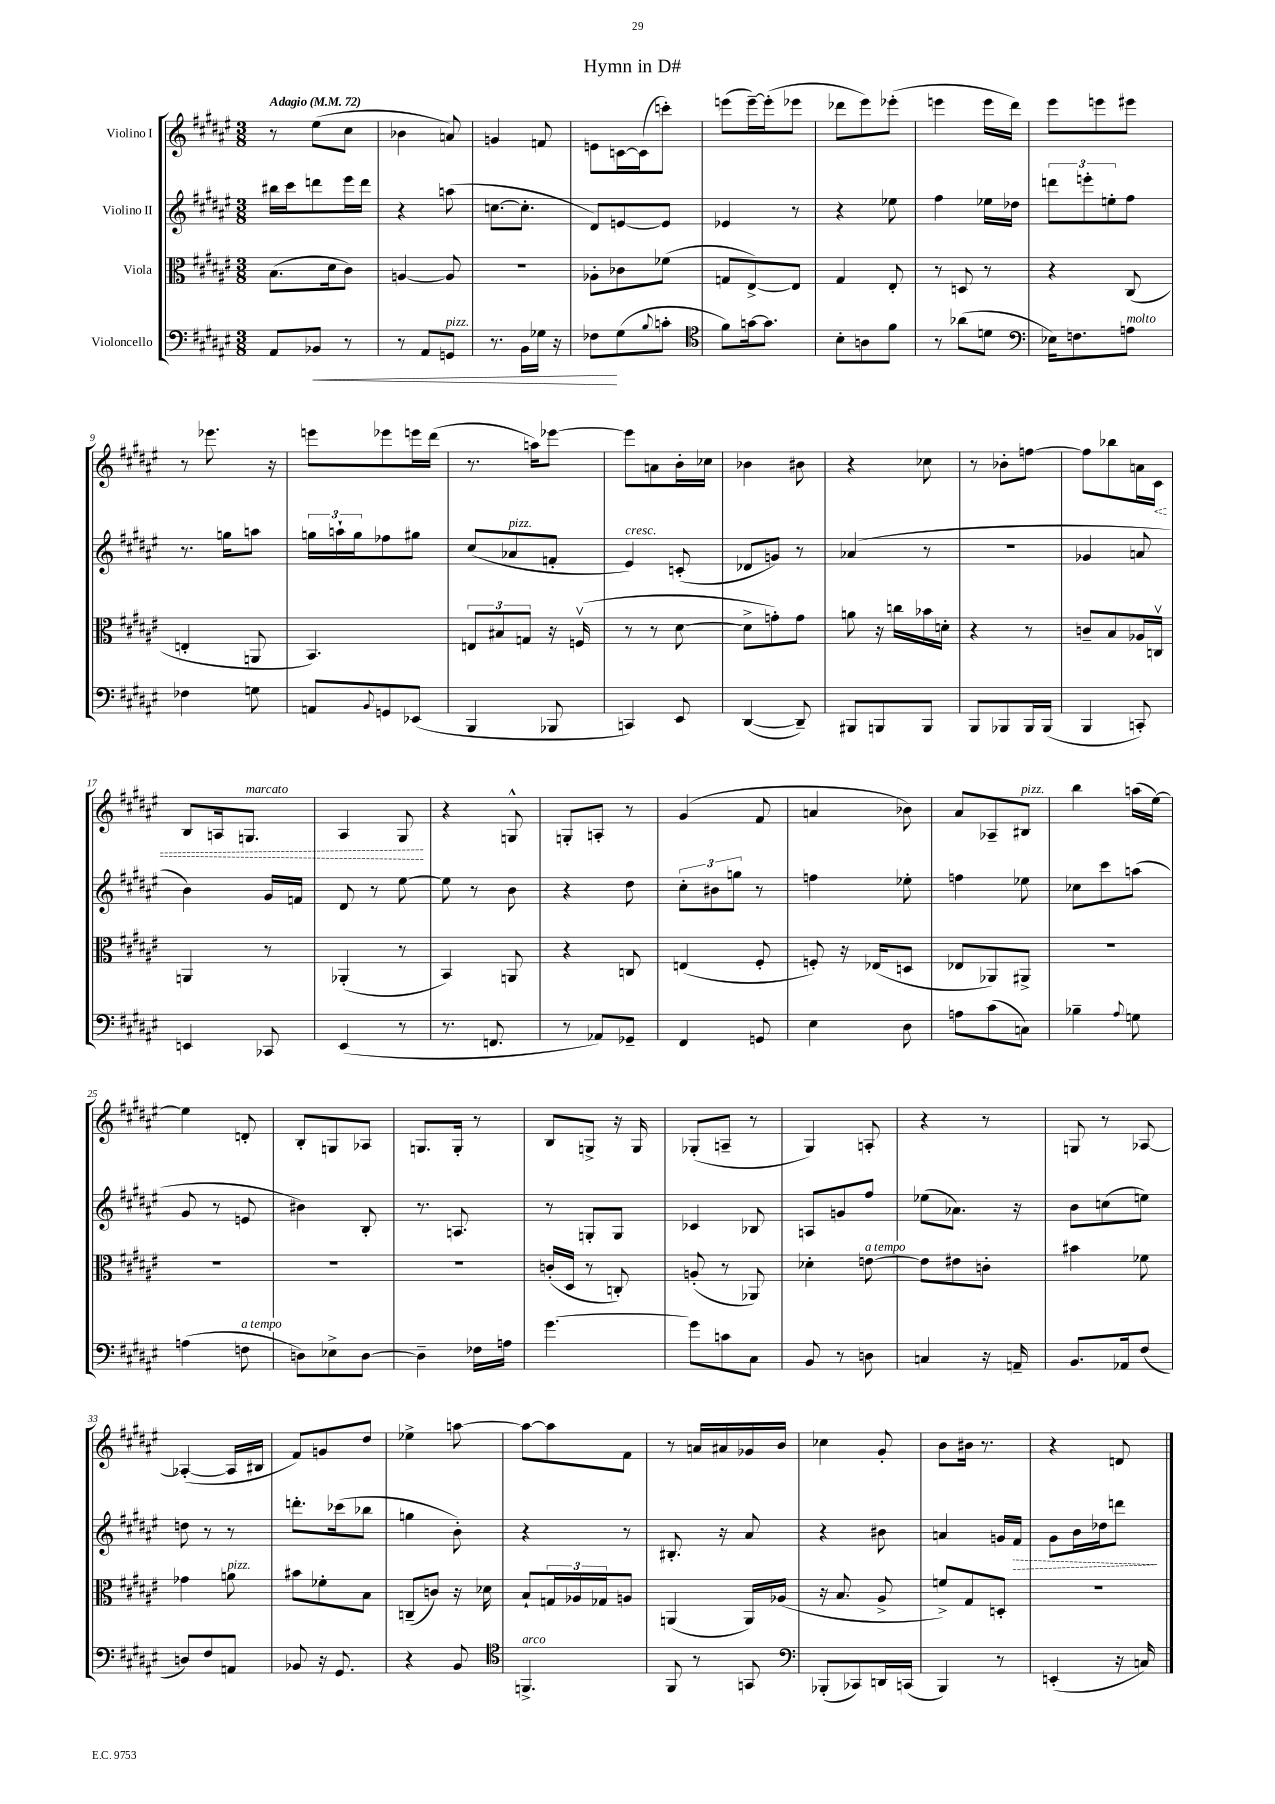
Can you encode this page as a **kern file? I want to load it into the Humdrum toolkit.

**kern	**dynam	**kern	**kern	**dynam	**kern	**dynam
*part4	*part4	*part3	*part2	*part2	*part1	*part1
*staff4	*staff4	*staff3	*staff2	*staff2	*staff1	*staff1
*I"Violoncello	*	*I"Viola	*I"Violino II	*	*I"Violino I	*
*clefF4	*	*clefC3	*clefG2	*	*clefG2	*
*k[f#c#g#d#a#e#]	*	*k[f#c#g#d#a#e#]	*k[f#c#g#d#a#e#]	*	*k[f#c#g#d#a#e#]	*
*M3/8	*	*M3/8	*M3/8	*	*M3/8	*
*MM72	*	*MM72	*MM72	*	*MM72	*
=1	=1	=1	=1	=1	=1	=1
!	!	!	!	!	!LO:TX:a:B:t=Adagio	!
8AA#/L	.	(8.B\L	16bb#X\LL	.	8r	.
.	.	.	16ccc#\J	.	.	.
!	!LO:HP:b	!	!	!	!	!
8BB-X/J	<	.	8dddn\	.	(8ee#\L	.
.	.	16d#\k	.	.	.	.
8r	.	8c#\J)	16eee#\L	.	8cc#\J	.
.	.	.	16ddd\JJ	.	.	.
=2	=2	=2	=2	=2	=2	=2
8r	.	[4An/	4r	.	4b-X\	.
8AA#/L	.	.	.	.	.	.
!LO:TX:a:i:t=pizz.	!	!	!	!	!	!
8GGn/J	.	8A/]	(8aan\	.	8an/)	.
=3	=3	=3	=3	=3	=3	=3
8.r	.	4.r	[8.ccn\L	.	4gn/	.
16BB\LL	.	.	8.cc'\J]	.	.	.
16G-X\JJ	.	.	.	.	8fn/	.
16r	.	.	.	.	.	.
=4	=4	=4	=4	=4	=4	=4
8F-X\L	.	8A-X'\L	8d#/L)	.	8en\L	.
(8G#\	[	8c-X\	[8en/	.	[16cn\L	.
.	.	.	.	.	(16c\J]	.
8qqB/	.	.	.	.	.	.
8cn'\J	.	(8f-X\J	8e/J]	.	8cccn'\J)	.
=5	=5	=5	=5	=5	=5	=5
*clefC4	*	*	*	*	*	*
8f#\L)	.	8Gn/L	4e-X/	.	(8eeen\L	.
[16gn\k	.	[8E#^/)	.	.	[16eee~\L)	.
8.g\J]	.	.	.	.	(16eee'\J]	.
.	.	8E#/J]	8r	.	8eee-X\J	.
=6	=6	=6	=6	=6	=6	=6
8B'\L	.	4G#/	4r	.	8ddd-X\L	.
8An\	.	.	.	.	8eee#\)	.
8f#\J	.	8E#'/	8ee-X\	.	(8eee-X'\J	.
=7	=7	=7	=7	=7	=7	=7
8r	.	8r	4ff#\	.	4eeen\	.
(8a-X\L	.	8Dn/	.	.	.	.
8dn\J	.	8r	16ee-X\LL	.	16eee\LL	.
.	.	.	16dd-X\JJ	.	16ddd#\JJ)	.
=8	=8	=8	=8	=8	=8	=8
*clefF4	*	*	*	*	*	*
16E-X\KL)	.	4r	12dddn\L	.	8eee#\L	.
8.Fn\	.	.	.	.	.	.
.	.	.	12eeen'\	.	.	.
.	.	.	.	.	8eeen\	.
.	.	.	12een'\	.	.	.
!LO:TX:a:i:t=molto	!	!	!	!	!	!
8An\J	.	(8C#/	8ff#\J	.	8eee#X\J	.
!!LO:LB:g=z
=9	=9	=9	=9	=9	=9	=9
4F-X\	.	4En'/	8.r	.	8r	.
.	.	.	.	.	8.eee-X\	.
.	.	.	16ggn\KL	.	.	.
8Gn\	.	8AAn/	8aan\J	.	.	.
.	.	.	.	.	16r	.
=10	=10	=10	=10	=10	=10	=10
8AAn/L	.	4.BB/)	24ggn\LL	.	8eeen\L	.
.	.	.	24aan`\	.	.	.
.	.	.	24gg\J	.	.	.
8qqBB/	.	.	.	.	.	.
8GGn/	.	.	8ff-X\	.	8eee-X\	.
(8EE-X/J	.	.	8gg#X\J	.	16eeen\L	.
.	.	.	.	.	(16ddd#\JJ	.
=11	=11	=11	=11	=11	=11	=11
4BBB/	.	12En/L	(8cc#/L	.	8.r	.
.	.	12B#X/	.	.	.	.
!	!	!	!LO:TX:a:i:t=pizz.	!	!	!
.	.	.	8a-X/	.	.	.
.	.	12Gn/J	.	.	.	.
.	.	.	.	.	16aan\KL)	.
8BBB-X/	.	16r	8fn'/J	.	[8eee-X\J	.
.	.	(16Fnv/	.	.	.	.
=12	=12	=12	=12	=12	=12	=12
!	!	!	!LO:TX:a:i:t=cresc.	!	!	!
4CCn/)	.	8r	4e#/)	.	8eee-\L]	.
.	.	8r	.	.	8an\	.
8EE#/	.	[8d#\	(8cn'/	.	16b'\L	.
.	.	.	.	.	16cc-X\JJ	.
=13	=13	=13	=13	=13	=13	=13
([4DD#/	.	8d#^\L]	8d-X/L	.	4b-X\	.
.	.	8gn'\)	8gn/J)	.	.	.
8DD#~/])	.	8g\J	8r	.	8b#X\	.
=14	=14	=14	=14	=14	=14	=14
8BBB#X/L	.	8an\	(4a-X/	.	4r	.
8BBBn/	.	16r	.	.	.	.
.	.	16ccn\LL	.	.	.	.
8BBB/J	.	16b-X\	8r	.	8cc-X\	.
.	.	16dn'\JJ	.	.	.	.
=15	=15	=15	=15	=15	=15	=15
8BBB/L	.	4r	4.r	.	8r	.
8BBB-X/	.	.	.	.	8b-X'\L	.
16BBB-/L	.	8r	.	.	[8ffn\J	.
(16BBB-/JJ	.	.	.	.	.	.
=16	=16	=16	=16	=16	=16	=16
4BBB/	.	8cn~/L	4g-X/	.	8ff\L]	.
.	.	8B/	.	.	8bb-X\	.
8CCn'/)	.	16A-X/L	8an/	.	16an\L	.
!	!	!	!	!	!	!LO:HP:b
.	.	16Cnv/JJ	.	.	16c#\JJ	<
!!LO:LB:g=z
=17	=17	=17	=17	=17	=17	=17
4EEn/	.	4AAn/	4b\)	.	8B/L	.
.	.	.	.	.	16An/k	.
!	!	!	!	!	!LO:TX:a:i:t=marcato	!
.	.	.	.	.	8.Gn/J	.
8CC-X/	.	8r	16g#/LL	.	.	.
.	.	.	16fn/JJ	.	.	.
=18	=18	=18	=18	=18	=18	=18
(4EE#/	.	(4AA-X'/	8d#/	.	4A#/	.
.	.	.	8r	.	.	.
8r	.	8r	[8ee#\	.	8G#/	.
.	.	.	.	.	.	[
=19	=19	=19	=19	=19	=19	=19
8.r	.	4BB/)	8ee#\]	.	4r	.
.	.	.	8r	.	.	.
8.FFn/	.	.	.	.	.	.
.	.	8AAn/	8b\	.	8Gn^^/	.
=20	=20	=20	=20	=20	=20	=20
8r	.	4r	4r	.	8Gn'/L	.
8AA-X/L)	.	.	.	.	8An'/J	.
8GG-X~/J	.	8Cn/	8dd#\	.	8r	.
=21	=21	=21	=21	=21	=21	=21
4FF#/	.	(4En/	12cc#'\L	.	(4g#/	.
.	.	.	12b#X\	.	.	.
.	.	.	12ggn\J	.	.	.
8GGn/	.	8F#'/	8r	.	8f#/	.
=22	=22	=22	=22	=22	=22	=22
4E#\	.	8Fn'/)	4ffn\	.	4an/	.
.	.	16r	.	.	.	.
.	.	(16E-X/KL	.	.	.	.
8D#\	.	8Dn/J	8ee-X'\	.	8b-X\)	.
=23	=23	=23	=23	=23	=23	=23
8An\L	.	8E-X/L	4ffn\	.	8a#/L	.
(8c#\	.	8AA-X/)	.	.	8A-X~/	.
!	!	!	!	!	!LO:TX:a:i:t=pizz.	!
8Cn\J)	.	8AA#X^/J	8ee-X\	.	8B#X/J	.
=24	=24	=24	=24	=24	=24	=24
4B-X~\	.	4.r	8cc-X\L	.	4bb\	.
.	.	.	8ccc#\	.	.	.
8qqA#/	.	.	.	.	.	.
8Gn\	.	.	(8aan\J	.	(16aan\LL	.
.	.	.	.	.	[16ee#\JJ)	.
!!LO:LB:g=z
=25	=25	=25	=25	=25	=25	=25
(4An\	.	4.r	8g#/	.	4ee#\]	.
.	.	.	8r	.	.	.
!LO:TX:a:i:t=a tempo	!	!	!	!	!	!
8Fn\	.	.	8en/	.	8dn'/	.
=26	=26	=26	=26	=26	=26	=26
8Dn\L)	.	4.r	4b#X\)	.	8B'/L	.
8E-X^\	.	.	.	.	8Gn/	.
[8D\J	.	.	8B'/	.	8A-X/J	.
=27	=27	=27	=27	=27	=27	=27
4D~\]	.	4.r	8.r	.	8.Gn/L	.
.	.	.	8.An/	.	16G'/Jk	.
16F-X\LL	.	.	.	.	8r	.
16An\JJ	.	.	.	.	.	.
=28	=28	=28	=28	=28	=28	=28
[4.g#\	.	(16cn'/LL	8r	.	8B/L	.
.	.	16D#/JJ	.	.	.	.
.	.	8r	8Gn'/L	.	8Gn^/J	.
.	.	8Cn'/)	8G/J	.	16r	.
.	.	.	.	.	16G/	.
=29	=29	=29	=29	=29	=29	=29
8g#\L]	.	(8An'/	4c-X/	.	(8G-X'/L	.
8cn\	.	8r	.	.	8An~/J	.
8C#\J	.	8AA-X/)	8B-X/	.	8r	.
=30	=30	=30	=30	=30	=30	=30
8BB/	.	4d-X'\	8An/L	.	4G#/)	.
8r	.	.	8gn/	.	.	.
!	!	!LO:TX:a:i:t=a tempo	!	!	!	!
8Dn\	.	[8en\	8ff#/J	.	8An'/	.
=31	=31	=31	=31	=31	=31	=31
4Cn/	.	8e\L]	(8ee-X\L	.	4r	.
.	.	8e#X\	8.a-X\J)	.	.	.
16r	.	8cn'\J	.	.	8r	.
16AAn~/	.	.	16r	.	.	.
=32	=32	=32	=32	=32	=32	=32
8.BB/L	.	4b#X\	8b\L	.	8Gn/	.
.	.	.	(8ccn\	.	8r	.
16AA-X/k	.	.	.	.	.	.
(8F#/J	.	8f-X\	8een\J)	.	[8A-X/	.
!!LO:LB:g=z
=33	=33	=33	=33	=33	=33	=33
8Dn/L)	.	4g-X\	8ddn\	.	(4A-X'/_	.
8F#/	.	.	8r	.	.	.
!	!	!LO:TX:a:i:t=pizz.	!	!	!	!
8AAn/J	.	8an\	8r	.	16A-/LL]	.
.	.	.	.	.	16B#X/JJ	.
=34	=34	=34	=34	=34	=34	=34
8BB-X/	.	8b#X\L	8.dddn'\L	.	8f#/L)	.
16r	.	8f-X'\	.	.	8gn/	.
8.GG#/	.	.	(16ccc-X\k	.	.	.
.	.	8B\J	8bb-X\J	.	8dd#/J	.
=35	=35	=35	=35	=35	=35	=35
4r	.	(8Cn~/L	4ggn\	.	4ee-X^\	.
.	.	8cn/J)	.	.	.	.
8BB/	.	16r	8b'\)	.	[8aan\	.
.	.	16d-X\	.	.	.	.
=36	=36	=36	=36	=36	=36	=36
*clefC4	*	*	*	*	*	*
!LO:TX:a:i:t=arco	!	!	!	!	!	!
4.FFn^/	.	8B`/L	4r	.	8aa\L_	.
.	.	24Gn/L	.	.	8aa\]	.
.	.	24A-X/	.	.	.	.
.	.	24G-X/J	.	.	.	.
.	.	8An/J	8r	.	8f#\J	.
=37	=37	=37	=37	=37	=37	=37
8FF#/	.	(4AAn/	8.B#X'/	.	8r	.
8r	.	.	.	.	16an/LL	.
.	.	.	16r	.	16a#X/	.
8GGn/	.	16AA/LL)	8a#/	.	16g-X/	.
.	.	(16A-X/JJ	.	.	16b/JJ	.
=38	=38	=38	=38	=38	=38	=38
*clefF4	*	*	*	*	*	*
(8BBB-X'/L	.	16r	4r	.	4cc-X\	.
.	.	8.B/	.	.	.	.
8CC-X/)	.	.	.	.	.	.
16DDn/L	.	8A#^/	8b#X\	.	8g#'/	.
(16CCn/JJ	.	.	.	.	.	.
=39	=39	=39	=39	=39	=39	=39
4BBB/)	.	8fn^/L)	4an/	.	8b\L	.
.	.	8G#/	.	.	16b#X\Jk	.
.	.	.	.	.	8.r	.
8r	.	8Dn'/J	16gn/LL	.	.	.
!	!	!	!	!LO:HP:b	!	!
.	.	.	16f#/JJ	>	.	.
=40	=40	=40	=40	=40	=40	=40
(4EEn'/	.	4.r	8g#\L	.	4r	.
.	.	.	16b\L	.	.	.
.	.	.	16dd-X\J	.	.	.
16r	.	.	8dddn\J	.	8dn/	.
16Cn/)	.	.	.	.	.	.
.	.	.	.	]	.	.
==	==	==	==	==	==	==
*-	*-	*-	*-	*-	*-	*-
